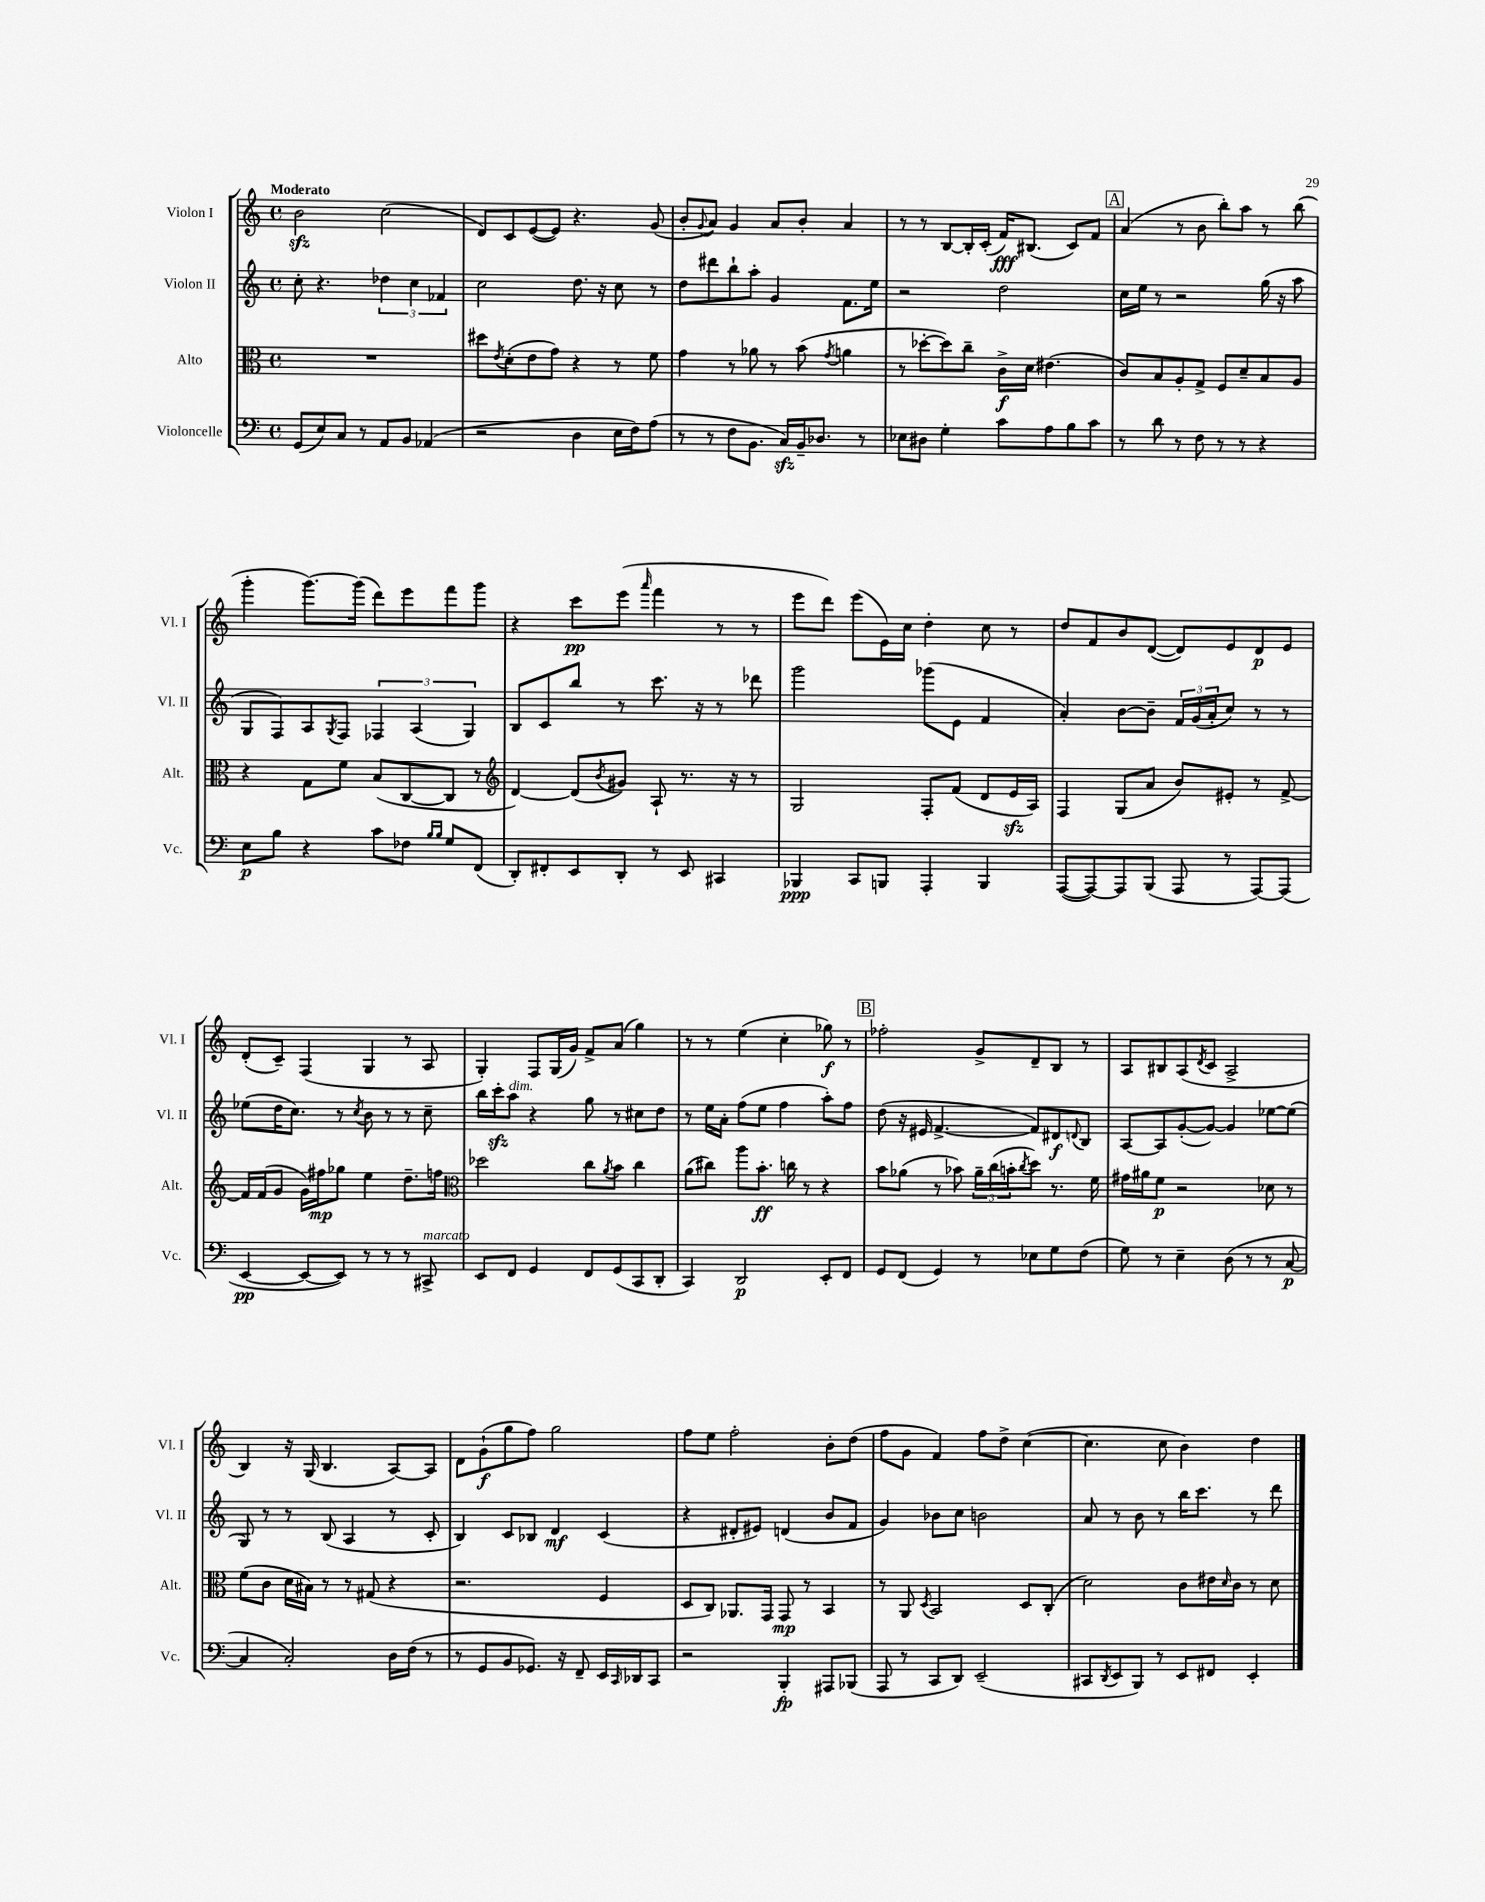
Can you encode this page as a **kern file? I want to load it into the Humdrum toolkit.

**kern	**dynam	**kern	**dynam	**kern	**dynam	**kern	**dynam
*part4	*part4	*part3	*part3	*part2	*part2	*part1	*part1
*staff4	*staff4	*staff3	*staff3	*staff2	*staff2	*staff1	*staff1
*I"Violoncelle	*	*I"Alto	*	*I"Violon II	*	*I"Violon I	*
*I'Vc.	*	*I'Alt.	*	*I'Vl. II	*	*I'Vl. I	*
*clefF4	*	*clefC3	*	*clefG2	*	*clefG2	*
*k[]	*	*k[]	*	*k[]	*	*k[]	*
*M4/4	*	*M4/4	*	*M4/4	*	*M4/4	*
*met(c)	*	*met(c)	*	*met(c)	*	*met(c)	*
=1	=1	=1	=1	=1	=1	=1	=1
!	!	!	!	!	!	!LO:TX:a:B:t=Moderato	!
(8GG/L	.	1r	.	8cc'\	.	2bzz\	.
8E/)	.	.	.	4.r	.	.	.
8C/J	.	.	.	.	.	.	.
8r	.	.	.	.	.	.	.
8AA/L	.	.	.	6dd-X\	.	(2cc\	.
8BB/J	.	.	.	.	.	.	.
.	.	.	.	6cc\	.	.	.
(4AA-X/	.	.	.	.	.	.	.
.	.	.	.	6f-X/	.	.	.
=2	=2	=2	=2	=2	=2	=2	=2
2r	.	8dd#X\L	.	2cc\	.	8d/L)	.
.	.	8qe/	.	.	.	.	.
.	.	(8d'\	.	.	.	8c/	.
.	.	8e\	.	.	.	([8e/	.
.	.	8g\J)	.	.	.	8e/J])	.
4D\	.	4r	.	8.dd\	.	4.r	.
.	.	.	.	16r	.	.	.
16E\LL	.	8r	.	8cc\	.	.	.
16F\J)	.	.	.	.	.	.	.
(8A\J	.	8f\	.	8r	.	(8g/	.
=3	=3	=3	=3	=3	=3	=3	=3
8r	.	4g\	.	8dd\L	.	8b'/L	.
.	.	.	.	.	.	8qqg/	.
8r	.	.	.	8ddd#X\	.	8a/J)	.
8F\L	.	8r	.	8bb`\	.	4g/	.
8.BB\J	.	8a-X\	.	8aa'\J	.	.	.
.	.	8r	.	4g/	.	8a/L	.
16Czz/LL)	.	.	.	.	.	.	.
16BB~/J	.	(8b\	.	.	.	8b'/J	.
8.D-X/J	.	.	.	.	.	.	.
.	.	8qg/	.	.	.	.	.
.	.	4an\	.	8.f\L	.	4a/	.
8r	.	.	.	.	.	.	.
.	.	.	.	16ee\Jk	.	.	.
=4	=4	=4	=4	=4	=4	=4	=4
8E-X\L	.	8r	.	2r	.	8r	.
8D#X\J	.	[8dd-X'\L	.	.	.	8r	.
4G'\	.	8dd-\])	.	.	.	[8B/L	.
.	.	8cc~\J	.	.	.	16B'/L]	.
.	.	.	.	.	.	(16c'/JJ	.
8c\L	.	16c^\LL	f	2dd\	.	16f/KL)	fff
.	.	16d\JJ	.	.	.	(8.B#X/J	.
8A\	.	(4.e#X\	.	.	.	.	.
8B\	.	.	.	.	.	8c/L)	.
8c\J	.	.	.	.	.	8f/J	.
!!LO:REH:place=s1:t=A
=5	=5	=5	=5	=5	=5	=5	=5
8r	.	8c/L)	.	16cc\LL	.	(4a/	.
.	.	.	.	16ee\JJ	.	.	.
8d\	.	8B/	.	8r	.	.	.
8r	.	8A'/	.	2r	.	8r	.
8F\	.	8G^/J	.	.	.	8b\	.
8r	.	8F/L	.	.	.	8bb'\L)	.
8r	.	8d~/	.	.	.	8aa\J	.
4r	.	8B/	.	(16gg\	.	8r	.
.	.	.	.	16r	.	.	.
.	.	8A/J	.	8aa\	.	(8bb\	.
!!LO:LB:g=z
=6	=6	=6	=6	=6	=6	=6	=6
8E\L	p	4r	.	8G/L	.	4ggg'\	.
8B\J	.	.	.	8F/)	.	.	.
4r	.	8G\L	.	8A/	.	[8.ggg\L)	.
.	.	.	.	8qG/	.	.	.
.	.	8f\J	.	8F/J	.	.	.
.	.	.	.	.	.	(16ggg\Jk]	.
8c\L	.	(8B/L	.	6F-X/	.	8ddd\L)	.
8F-X\J	.	[8C/	.	.	.	8eee\	.
.	.	.	.	(6A/	.	.	.
16qqB/LL	.	.	.	.	.	.	.
16qqB/JJ	.	.	.	.	.	.	.
8G/L	.	8C/J]	.	.	.	8fff\	.
.	.	.	.	6G/)	.	.	.
(8FF/J	.	8r	.	.	.	8ggg\J	.
=7	=7	=7	=7	=7	=7	=7	=7
*	*	*clefG2	*	*	*	*	*
8DD'/L)	.	[4d/)	.	8B/L	.	4r	.
8FF#X'/	.	.	.	8c/	.	.	.
8EE/	.	(8d/L]	.	8bb/J	.	8ccc\L	pp
.	.	8qb/	.	.	.	.	.
8DD'/J	.	8g#X/J)	.	8r	.	(8eee\J	.
.	.	.	.	.	.	16qqaaa/	.
8r	.	8A`/	.	8.ccc\	.	4fff\	.
8EE/	.	8.r	.	.	.	.	.
.	.	.	.	16r	.	.	.
4CC#X/	.	.	.	8r	.	8r	.
.	.	16r	.	.	.	.	.
.	.	8r	.	8ddd-X\	.	8r	.
=8	=8	=8	=8	=8	=8	=8	=8
4BBB-X/	ppp	2G/	.	2ggg\	.	8eee\L	.
.	.	.	.	.	.	8ddd\J)	.
8CC/L	.	.	.	.	.	(8eee\L	.
8BBBn/J	.	.	.	.	.	16e\L)	.
.	.	.	.	.	.	16cc\JJ	.
4AAA'/	.	8F'/L	.	(8ggg-X\L	.	4dd'\	.
.	.	(8f/J	.	8e\J	.	.	.
4BBB/	.	8d/L	.	4f/	.	8cc\	.
.	.	16ezz/L	.	.	.	8r	.
.	.	16A/JJ)	.	.	.	.	.
=9	=9	=9	=9	=9	=9	=9	=9
([8AAA/L	.	4F/	.	4a'/)	.	8dd/L	.
8AAA/_)	.	.	.	.	.	8f/	.
8AAA/]	.	(8G/L	.	[8b\L	.	8b/	.
(8BBB/J	.	8a/J	.	8b~\J]	.	([8d/J	.
8AAA/	.	8b/L)	.	24f/LL	.	8d/L])	.
.	.	.	.	(24g/	.	.	.
.	.	.	.	24a'/J	.	.	.
8r	.	8e#X'/J	.	8cc/J)	.	8e/	.
[8AAA/L)	.	8r	.	8r	.	8d/	p
(8AAA/J]	.	[8f^/	.	8r	.	8e/J	.
!!LO:LB:g=z
=10	=10	=10	=10	=10	=10	=10	=10
[4EE/	pp	16f/LL]	.	(8ee-X\L	.	(8d'/L	.
.	.	(16f/J	.	.	.	.	.
.	.	8g/J	.	16dd\K	.	8c~/J)	.
.	.	.	.	8.cc\J)	.	.	.
8EE/L_	.	16g\LL)	.	.	.	(4F/	.
.	.	16ff#X\J	mp	.	.	.	.
8EE/J])	.	8gg-X\J	.	8r	.	.	.
.	.	.	.	8qcc/	.	.	.
8r	.	4ee\	.	8b\	.	4G/	.
8r	.	.	.	8r	.	.	.
8r	.	8.dd~\L	.	8r	.	8r	.
!LO:TX:a:i:t=marcato	!	!	!	!	!	!	!
8CC#X^/	.	.	.	8cc~\	.	8A/	.
.	.	16ffn\Jk	.	.	.	.	.
=11	=11	=11	=11	=11	=11	=11	=11
*	*	*clefC3	*	*	*	*	*
8EE/L	.	2dd-X\	.	16bb\LL	.	4G'/)	.
.	.	.	.	16ccczz'\J	.	.	.
!	!	!	!	!LO:TX:a:i:t=dim.	!	!	!
8FF/J	.	.	.	8aa\J	.	.	.
4GG/	.	.	.	4r	.	8F/L	.
.	.	.	.	.	.	(16G/L	.
.	.	.	.	.	.	16g/JJ)	.
8FF/L	.	8cc\L	.	8gg\	.	8f^/L	.
.	.	8qa/	.	.	.	.	.
(8GG/	.	8b\J	.	8r	.	(8a/J	.
8CC/	.	4cc\	.	8cc#X\L	.	4gg\)	.
8DD'/J	.	.	.	8dd\J	.	.	.
=12	=12	=12	=12	=12	=12	=12	=12
4CC/)	.	(8a\L	.	8r	.	8r	.
.	.	8cc#X\J)	.	16ee\LL	.	8r	.
.	.	.	.	16a'\JJ	.	.	.
2DD/	p	8aa\L	.	(8ff\L	.	(4ee\	.
.	.	8.b'\J	ff	8ee\J	.	.	.
.	.	.	.	4ff\	.	4cc'\	.
.	.	16ccn\	.	.	.	.	.
.	.	8r	.	.	.	.	.
8EE'/L	.	4r	.	8aa'\L)	.	8gg-X\)	f
8FF/J	.	.	.	8ff\J	.	8r	.
!!LO:REH:place=s1:t=B
=13	=13	=13	=13	=13	=13	=13	=13
8GG/L	.	8b\L	.	(8dd\	.	2ff-X'\	.
(8FF/J	.	(8a-X\J	.	16r	.	.	.
.	.	.	.	16e#X/	.	.	.
4GG/)	.	8r	.	[4.f^/	.	.	.
.	.	8b-X\)	.	.	.	.	.
8r	.	24a-~\LL	.	.	.	8g^/L	.
.	.	(24cc\	.	.	.	.	.
.	.	24bn'\J	.	.	.	.	.
.	.	8qcc/	.	.	.	.	.
8E-X\L	.	8dd\J)	.	8f/L])	.	8d~/	.
8G\	.	8.r	.	8d#X/	f	8B/J	.
.	.	.	.	8qqdn/	.	.	.
(8F\J	.	.	.	8B/J	.	8r	.
.	.	16f\	.	.	.	.	.
=14	=14	=14	=14	=14	=14	=14	=14
8G\)	.	16g#X\LL	.	[8A/L	.	8A/L	.
.	.	16a#X\J	.	.	.	.	.
8r	.	8f\J	p	8A/]	.	8B#X/	.
4E~\	.	2r	.	([8g'/	.	(8A/	.
.	.	.	.	.	.	8qd/	.
.	.	.	.	8g/J_)	.	8c/J	.
(8D\	.	.	.	4g/]	.	2A^/	.
8r	.	.	.	.	.	.	.
8r	.	8d-X\	.	[8ee-X\L	.	.	.
[8C/	p	8r	.	(8ee-\J]	.	.	.
!!LO:LB:g=z
=15	=15	=15	=15	=15	=15	=15	=15
4C/]	.	(8f\L	.	8G/)	.	4B/)	.
.	.	8c\J	.	8r	.	.	.
2C'/)	.	16d\LL	.	8r	.	16r	.
.	.	16B#X\JJ)	.	.	.	(16G/	.
.	.	8r	.	(8B/	.	4.B/	.
.	.	8r	.	4A/	.	.	.
.	.	(8G#X/	.	.	.	.	.
16D\LL	.	4r	.	8r	.	[8A/L)	.
(16F\JJ	.	.	.	.	.	.	.
8r	.	.	.	8c'/	.	8A/J]	.
=16	=16	=16	=16	=16	=16	=16	=16
8r	.	2.r	.	4B/)	.	8d\L	.
8GG/L	.	.	.	.	.	(8g`\	f
8BB/	.	.	.	8c/L	.	8gg\	.
8.GG-X/J)	.	.	.	8B-X/J	.	8ff\J)	.
.	.	.	.	4d/	mf	2gg\	.
16r	.	.	.	.	.	.	.
8FF~/	.	.	.	.	.	.	.
16EE/LL	.	4F/	.	(4c/	.	.	.
16qqCC/	.	.	.	.	.	.	.
16DD-X/J	.	.	.	.	.	.	.
8CC/J	.	.	.	.	.	.	.
=17	=17	=17	=17	=17	=17	=17	=17
2r	.	8D/L	.	4r	.	8ff\L	.
.	.	8C/J)	.	.	.	8ee\J	.
.	.	8.AA-X/L	.	8d#X'/L	.	2ff'\	.
.	.	.	.	8e#X/J)	.	.	.
.	.	16GG/Jk	.	.	.	.	.
4BBB'/	fp	8GG/	mp	(4dn/	.	.	.
.	.	8r	.	.	.	.	.
8AAA#X/L	.	4BB/	.	8b/L	.	8b'\L	.
(8BBB-X/J	.	.	.	8f/J	.	(8dd\J	.
=18	=18	=18	=18	=18	=18	=18	=18
8AAA/	.	8r	.	4g/)	.	8ff\L	.
8r	.	8AA/	.	.	.	8g\J	.
.	.	8qD/	.	.	.	.	.
8CC/L	.	2BB/	.	8b-X\L	.	4f/)	.
8DD/J)	.	.	.	8cc\J	.	.	.
(2EE~/	.	.	.	2bn\	.	8ff\L	.
.	.	.	.	.	.	8dd^\J	.
.	.	8D/L	.	.	.	([4cc\	.
.	.	(8C'/J	.	.	.	.	.
=19	=19	=19	=19	=19	=19	=19	=19
8CC#X/L	.	2d\)	.	8a/	.	4.cc\]	.
8qDD/	.	.	.	.	.	.	.
8EE/	.	.	.	8r	.	.	.
8BBB/J)	.	.	.	8b\	.	.	.
8r	.	.	.	8r	.	8cc\	.
8EE/L	.	8c\L	.	16bb\KL	.	4b\)	.
.	.	.	.	8.ccc\J	.	.	.
8FF#X/J	.	16e#X\L	.	.	.	.	.
.	.	16qqd/	.	.	.	.	.
.	.	16c\JJ	.	.	.	.	.
4EE'/	.	8r	.	8r	.	4dd\	.
.	.	8d\	.	8ddd\	.	.	.
==	==	==	==	==	==	==	==
*-	*-	*-	*-	*-	*-	*-	*-
